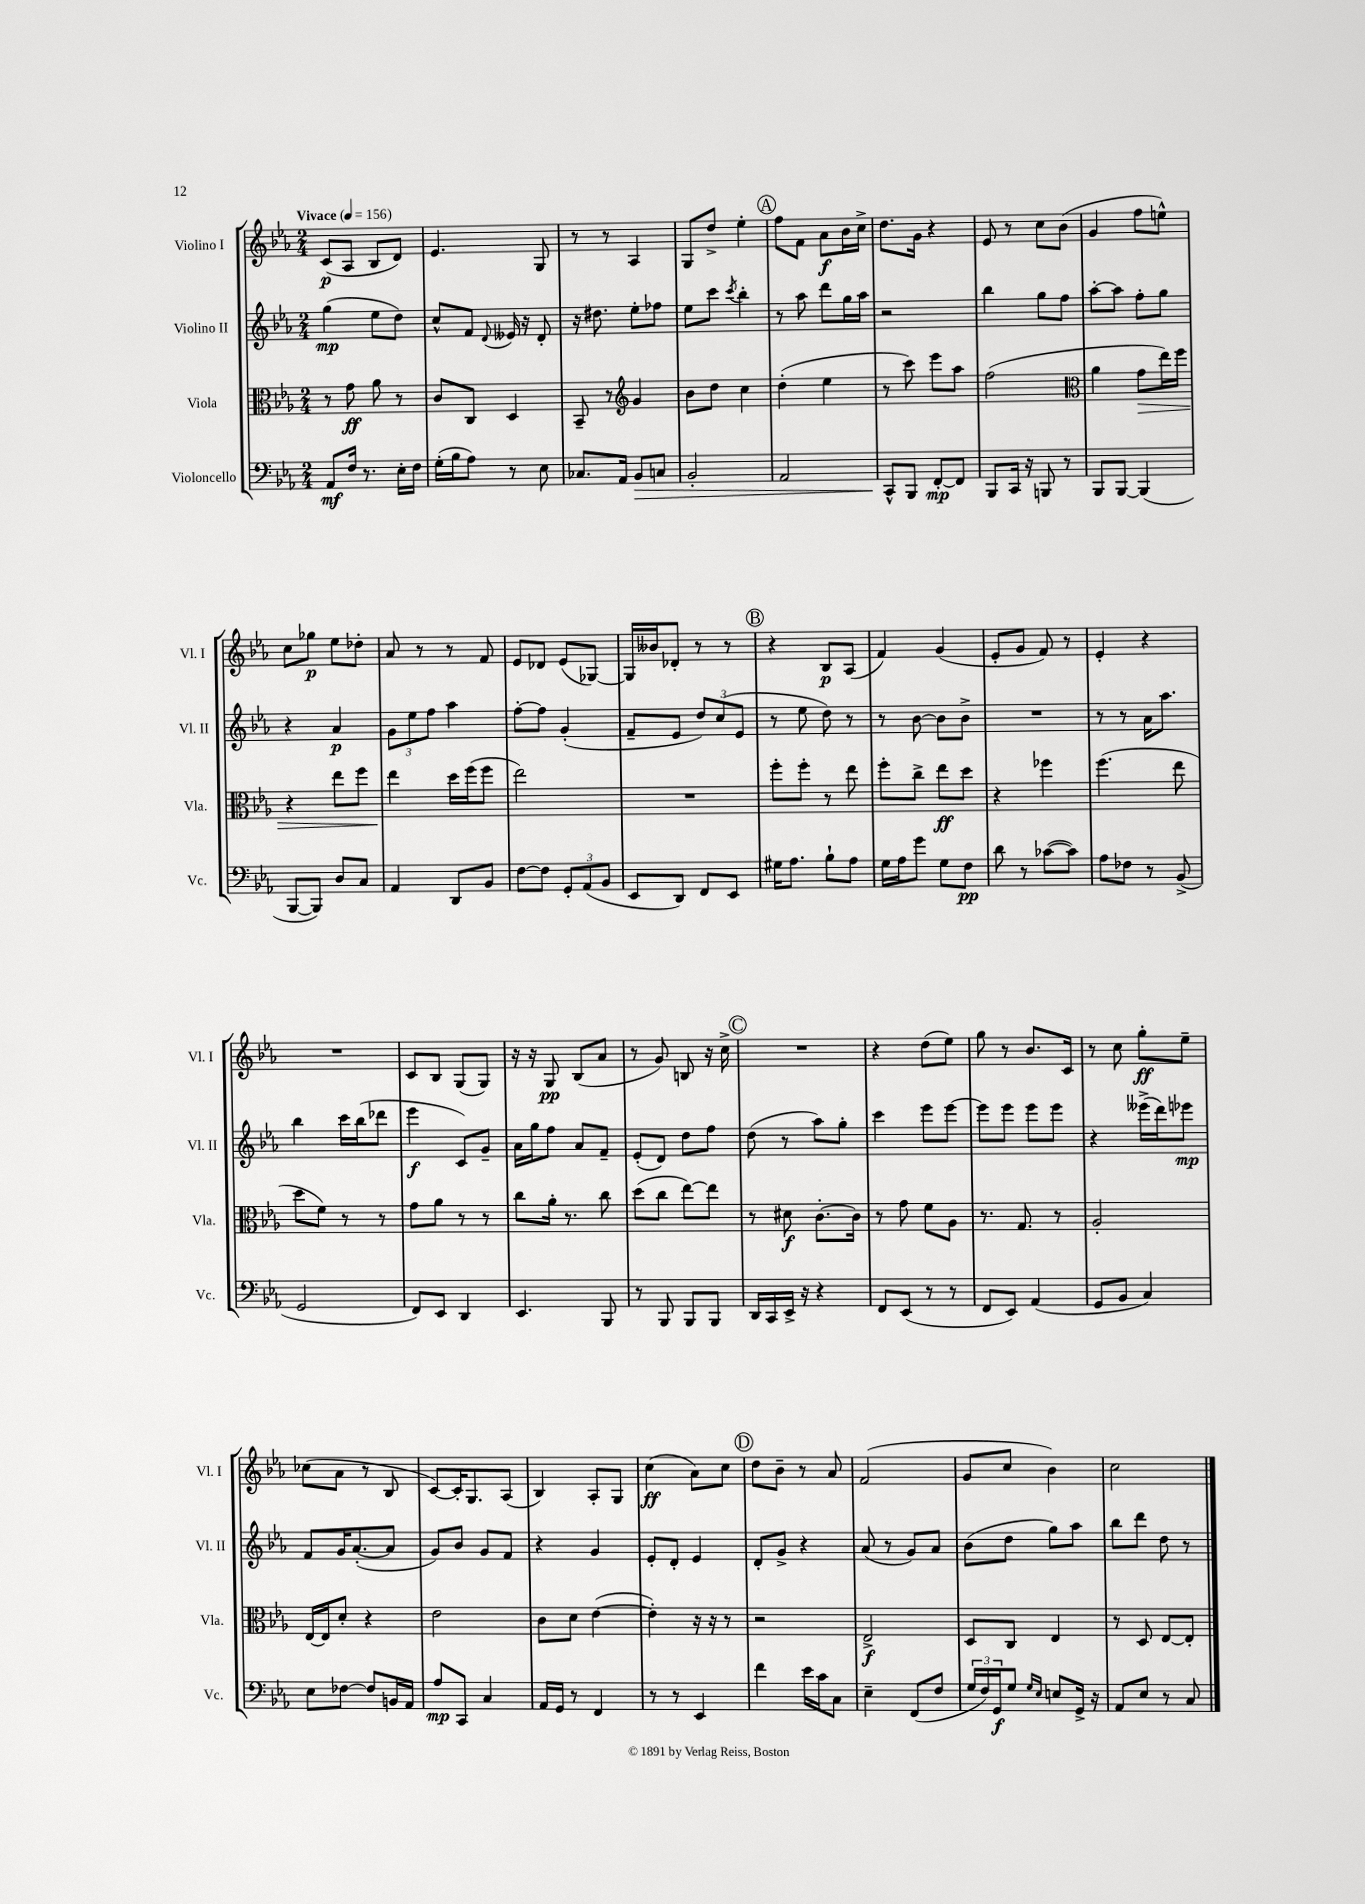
<<
\new StaffGroup <<
\new Staff = "s0" \with { instrumentName = "Violino I" shortInstrumentName = "Vl. I" } {
    \clef treble \key ees \major \numericTimeSignature \time 2/4 \tempo "Vivace" 4 = 156
    c'8\p( aes8 bes8 d'8) |
    ees'4. g8 |
    r8 r8 aes4 |
    g8 d''8-> ees''4-. |
    \mark \markup { \circle "A" } f''8 f'8 aes'8\f bes'16 c''16-> |
    d''8. g'16 r4 |
    ees'8 r8 c''8 bes'8( |
    g'4 f''8 e''8-^) |
    c''8 ges''8\p ees''8 des''8-. |
    aes'8 r8 r8 f'8 |
    ees'8 des'8 ees'8( ges8~) |
    ges16 beses'16 des'8-. r8 r8 |
    \mark \markup { \circle "B" } r4 bes8\p aes8( |
    f'4) g'4( |
    ees'8-. g'8 f'8) r8 |
    ees'4-. r4 |
    R2 |
    c'8 bes8 g8( g8) |
    r16 r16 g8\pp bes8( aes'8 |
    r8 g'8) b8 r16 c''16-> |
    \mark \markup { \circle "C" } R2 |
    r4 d''8( ees''8) |
    g''8 r8 bes'8. c'16 |
    r8 c''8 g''8-.\ff ees''8-- |
    ces''8( aes'8 r8 bes8 |
    c'8~) c'16-. g8. aes8( |
    bes4) aes8-. g8 |
    c''4\ff( aes'8) c''8 |
    \mark \markup { \circle "D" } d''8 bes'8-- r8 aes'8 |
    f'2( |
    g'8 c''8 bes'4) |
    c''2 \bar "|." |
}
\new Staff = "s1" \with { instrumentName = "Violino II" shortInstrumentName = "Vl. II" } {
    \clef treble \key ees \major \numericTimeSignature \time 2/4
    g''4\mp( ees''8 d''8) |
    c''8-^ f'8 \appoggiatura { d'8 } eeses'16 r16 d'8-. |
    r16 dis''8. ees''8-. fes''8 |
    ees''8 c'''8 \acciaccatura { c'''8 } bes''4-. |
    \mark \markup { \circle "A" } r8 aes''8 d'''8 g''16 aes''16 |
    r2 |
    bes''4 g''8 f''8 |
    aes''8~-. aes''8 f''8-. g''8 |
    r4 aes'4\p |
    \tuplet 3/2 { g'8 ees''8 f''8 } aes''4 |
    f''8~-. f''8 g'4-.( |
    f'8-- ees'8 \tuplet 3/2 { d''8) c''8( ees'8 } |
    \mark \markup { \circle "B" } r8 ees''8 d''8) r8 |
    r8 bes'8~ bes'8 bes'8-> |
    R2 |
    r8 r8 aes'16 aes''8. |
    bes''4 c'''16 bes''16( des'''8 |
    ees'''4\f c'8) g'8-- |
    aes'16 g''16 f''8 aes'8 f'8-- |
    ees'8-.( d'8) d''8 f''8 |
    \mark \markup { \circle "C" } d''8( r8 aes''8) g''8-. |
    c'''4 ees'''8 ees'''8~ |
    ees'''8 ees'''8 ees'''8 ees'''8 |
    r4 eeses'''16->( d'''16) ees'''8\mp |
    f'8 g'16 aes'8.~-.( aes'8 |
    g'8) bes'8 g'8 f'8 |
    r4 g'4 |
    ees'8-. d'8-. ees'4 |
    \mark \markup { \circle "D" } d'8-. g'8-> r4 |
    aes'8( r8 g'8) aes'8 |
    bes'8( d''8 g''8) aes''8 |
    bes''8 d'''8 d''8 r8 \bar "|." |
}
\new Staff = "s2" \with { instrumentName = "Viola" shortInstrumentName = "Vla." } {
    \clef alto \key ees \major \numericTimeSignature \time 2/4
    r8 g'8\ff aes'8 r8 |
    c'8 c8 d4 |
    bes,8-- r8 \clef treble g'4 |
    bes'8 d''8 c''4 |
    \mark \markup { \circle "A" } d''4-.( ees''4 |
    r8 c'''8) ees'''8 aes''8 |
    f''2( |
    \clef alto aes'4 g'8\> ees''16) f''16 |
    r4 ees''8 f''8 |
    ees''4\! d''16 f''16( f''8 |
    ees''2) |
    R2 |
    \mark \markup { \circle "B" } f''8-. f''8-. r8 ees''8 |
    f''8-. c''8-> ees''8\ff d''8 |
    r4 fes''4 |
    f''4.( ees''8 |
    d''8 f'8) r8 r8 |
    g'8 aes'8 r8 r8 |
    c''8 aes'16-. r8. c''8 |
    d''8( c''8 ees''8~) ees''8 |
    \mark \markup { \circle "C" } r8 dis'8\f c'8.~-. c'16 |
    r8 g'8 f'8 aes8 |
    r8. g8. r8 |
    aes2-. |
    ees16~ ees16 d'8-. r4 |
    ees'2 |
    c'8 d'8 ees'4~( |
    ees'4-.) r16 r16 r8 |
    \mark \markup { \circle "D" } r2 |
    ees2->\f |
    d8 c8 ees4 |
    r8 d8 ees8~ ees8-. \bar "|." |
}
\new Staff = "s3" \with { instrumentName = "Violoncello" shortInstrumentName = "Vc." } {
    \clef bass \key ees \major \numericTimeSignature \time 2/4
    aes,8\mf f16 r8. ees16-. f16 |
    g16-.( bes16 aes8) r8 ees8 |
    ces8. aes,16 bes,8\> c8 |
    bes,2-. |
    \mark \markup { \circle "A" } aes,2 |
    c,8-^\! bes,,8 f,8~-.\mp f,8 |
    bes,,8 c,16 r16 b,,8 r8 |
    bes,,8 bes,,8~ bes,,4( |
    bes,,8~ bes,,8) d8 c8 |
    aes,4 d,8 bes,8 |
    f8~ f8 \tuplet 3/2 { g,8-. aes,8( bes,8 } |
    ees,8 d,8) f,8 ees,8 |
    \mark \markup { \circle "B" } gis16 aes8. bes8-! aes8 |
    g16 aes16 g'8 g8 f8\pp |
    d'8 r8 ces'8~( ces'8) |
    aes8 fes8 r8 bes,8->( |
    g,2 |
    f,8) ees,8 d,4 |
    ees,4. bes,,8 |
    r8 bes,,8 bes,,8 bes,,8 |
    \mark \markup { \circle "C" } d,16 c,16 ees,16-> r16 r4 |
    f,8 ees,8( r8 r8 |
    f,8 ees,8) aes,4( |
    g,8 bes,8 c4) |
    ees8 fes8~ fes8 b,16 aes,16 |
    aes8\mp c,8 c4 |
    aes,16 g,16 r8 f,4 |
    r8 r8 ees,4 |
    \mark \markup { \circle "D" } f'4 ees'16 c'16 c8 |
    ees4-- f,8( f8 |
    \tuplet 3/2 { g16 f16) g,16\f } g8 \grace { g16 ees16 } e8 g,16-> r16 |
    aes,8 ees8 r8 c8 \bar "|." |
}
>>
>>
\layout { \context { \Score \remove "Bar_number_engraver" } }
